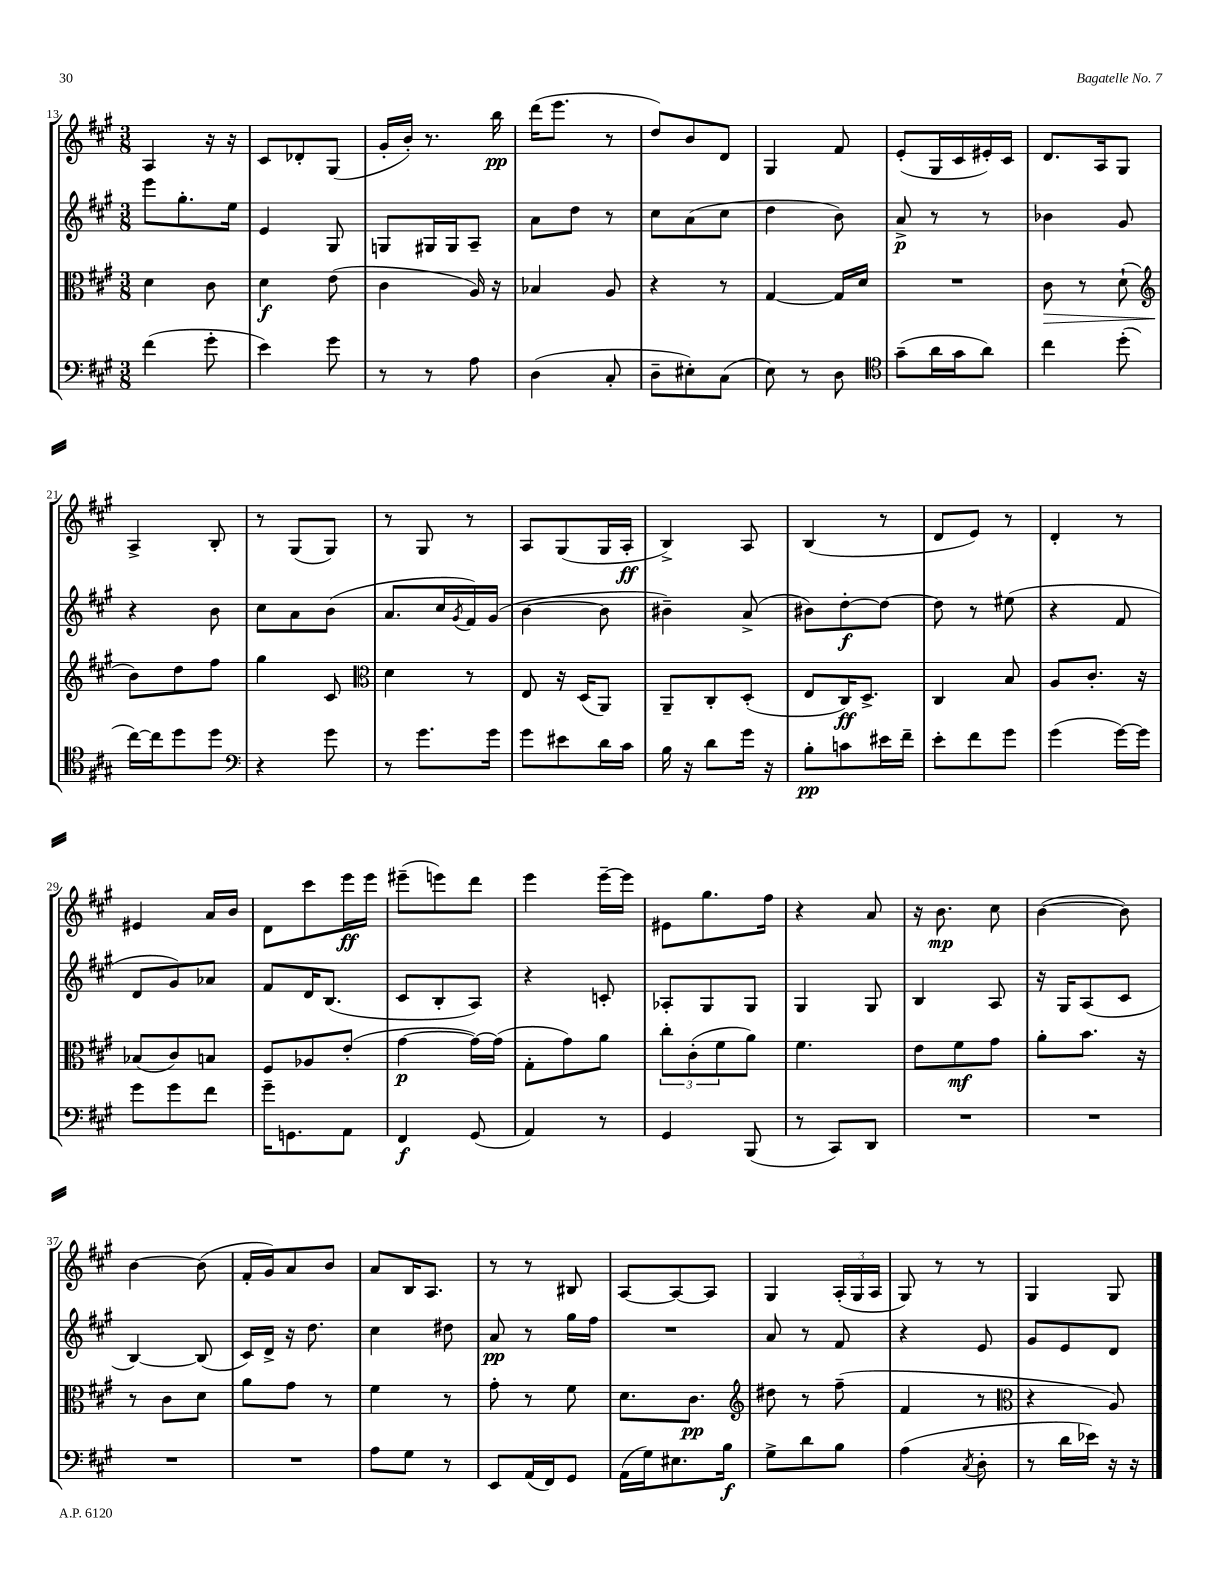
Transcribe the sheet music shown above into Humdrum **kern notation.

**kern	**kern	**kern	**kern
*staff4	*staff3	*staff2	*staff1
*clefF4	*clefC3	*clefG2	*clefG2
*k[f#c#g#]	*k[f#c#g#]	*k[f#c#g#]	*k[f#c#g#]
*M3/8	*M3/8	*M3/8	*M3/8
(4f#\	4d\	8eee\L	4A/
.	.	8.gg#'\	.
8g#'\	8c#\	.	16r
.	.	16ee\Jk	16r
=	=	=	=
4e\)	4d\	4e/	8c#/L
.	.	.	8d-'/
8g#\	(8e\	8G#/	(8G#/J
=	=	=	=
8r	4c#\	8G/L	16g#'/LL
.	.	.	16b'/JJ)
8r	.	16G#/L	8.r
.	.	16G#/J	.
8A\	16A/)	8A~/J	.
.	16r	.	16bb\
=	=	=	=
(4D\	4B-/	8a\L	(16ddd\LK
.	.	.	8.eee\J
.	.	8dd\J	.
8C#'/	8A/	8r	8r
=	=	=	=
8D~\L	4r	8cc#\L	8dd/L)
8E#'\)	.	(8a\	8b/
(8C#\J	8r	8cc#\J	8d/J
=	=	=	=
8E\)	[4G#/	4dd\	4G#/
8r	.	.	.
8D\	16G#/]LL	8b\)	8f#/
.	16d/JJ	.	.
=	=	=	=
*clefC4	*	*	*
(8g#~\L	4.r	8a^/	(8e'/L
16a\L	.	8r	16G#/L
16g#\J	.	.	16c#/
8a\J)	.	8r	16e#'/)
.	.	.	16c#/JJ
=	=	=	=
4cc#\	8c#\	4b-\	8.d/L
.	8r	.	.
.	.	.	16A/k
(8dd'\	(8d`\	8g#/	8G#/J
=	=	=	=
*	*clefG2	*	*
[16cc#\LL)	8b\L)	4r	4A^/
16cc#\]J	.	.	.
8dd\	8dd\	.	.
8dd\J	8ff#\J	8b\	8B'/
=	=	=	=
*clefF4	*	*	*
4r	4gg#\	8cc#\L	8r
.	.	8a\	(8G#/L
8g#\	8c#/	(8b\J	8G#/J)
=	=	=	=
*	*clefC3	*	*
8r	4d\	8.a/L	8r
8.g#\L	.	.	8G#/
.	.	16cc#/L	.
.	.	8qg#/	.
.	8r	16f#/)	8r
16g#\Jk	.	(16g#/JJ	.
=	=	=	=
8g#\L	8E/	[4b\	8A/L
8e#\	16r	.	(8G#/
.	(16D/LK	.	.
16d\L	8AA/J)	8b\]	16G#/L
16c#\JJ	.	.	16A'/JJ
=	=	=	=
16B\	8AA~/L	4b#~\)	4B^/)
16r	.	.	.
8d\L	8C#'/	.	.
16g#\Jk	(8D'/J	(8a^/	8A/
16r	.	.	.
=	=	=	=
8B'\L	8E/L	8b#\L)	(4B/
8c\	16C#/K)	[8dd'\	.
.	8.D^/J	.	.
16e#\L	.	8dd\_J	8r
16f#~\JJ	.	.	.
=	=	=	=
8e'\L	4C#/	8dd\]	8d/L
8f#\	.	8r	8e/J)
8g#\J	8B/	(8ee#\	8r
=	=	=	=
(4g#\	8A/L	4r	4d'/
.	8.c#'/J	.	.
[16g#\LL)	.	8f#/	8r
16g#\]JJ	16r	.	.
=	=	=	=
8g#\L	(8B-/L	8d/L	4e#/
8g#\	8c#/)	8g#/)	.
8f#\J	8B/J	8a-/J	16a/LL
.	.	.	16b/JJ
=	=	=	=
16g#~\LK	8F#/L	8f#/L	8d\L
8.GG\	.	.	.
.	8A-/	16d/K	8ccc#\
.	.	(8.B/J	.
8AA\J	(8e'/J	.	16eee\L
.	.	.	16eee\JJ
=	=	=	=
4FF#/	[4g#\	8c#/L	(8eee#~\L
.	.	8B'/	8eee\)
(8GG#/	16g#\_LL)	8A/J)	8ddd\J
.	(16g#\]JJ	.	.
=	=	=	=
4AA/)	8G#'\L	4r	4eee\
.	8g#\)	.	.
8r	8a\J	8c'/	[16eee~\LL
.	.	.	16eee\]JJ
=	=	=	=
4GG#/	12cc#'\L	8A-'/L	8e#\L
.	(12c#'\	.	.
.	.	8G#/	8.gg#\
.	12f#\	.	.
(8BBB/	8a\J)	8G#/J	.
.	.	.	16ff#\Jk
=	=	=	=
8r	4.f#\	4G#/	4r
8CC#/L)	.	.	.
8DD/J	.	8G#/	8a/
=	=	=	=
4.r	8e\L	4B/	16r
.	.	.	8.b\
.	8f#\	.	.
.	8g#\J	8A/	8cc#\
=	=	=	=
4.r	8a'\L	16r	([4b\
.	.	16G#/LK	.
.	8.b\J	(8A/	.
.	.	8c#/J	8b\])
.	16r	.	.
=	=	=	=
4.r	8r	[4B/)	[4b\
.	8c#\L	.	.
.	8d\J	(8B/]	(8b\]
=	=	=	=
4.r	8a\L	16c#/LL)	16f#'/LL
.	.	16d^/JJ	16g#/J)
.	8g#\J	16r	8a/
.	.	8.dd\	.
.	8r	.	8b/J
=	=	=	=
8A\L	4f#\	4cc#\	8a/L
8G#\J	.	.	16B/K
.	.	.	8.A/J
8r	8r	8dd#\	.
=	=	=	=
8EE/L	8g#'\	8a/	8r
(16AA/L	8r	8r	8r
16FF#/J)	.	.	.
8GG#/J	8f#\	16gg#\LL	8B#/
.	.	16ff#\JJ	.
=	=	=	=
(16AA\LL	8.d\L	4.r	[8A/L
16G#\J)	.	.	.
8.E#\	.	.	8A/_
.	8.c#\J	.	.
.	.	.	8A/]J
16B\Jk	.	.	.
=	=	=	=
*	*clefG2	*	*
8G#^\L	8dd#\	8a/	4G#/
8d\	8r	8r	.
8B\J	(8ff#~\	8f#/	(24A'/LL
.	.	.	24G#/
.	.	.	24A/JJ
=	=	=	=
(4A\	4f#/	4r	8G#/)
.	.	.	8r
8qC#/	.	.	.
8D'\	8r	8e/	8r
=	=	=	=
*	*clefC3	*	*
8r	4r	8g#/L	4G#/
16d\LL	.	8e/	.
16e-\JJ)	.	.	.
16r	8A/)	8d/J	8G#/
16r	.	.	.
==	==	==	==
*-	*-	*-	*-
